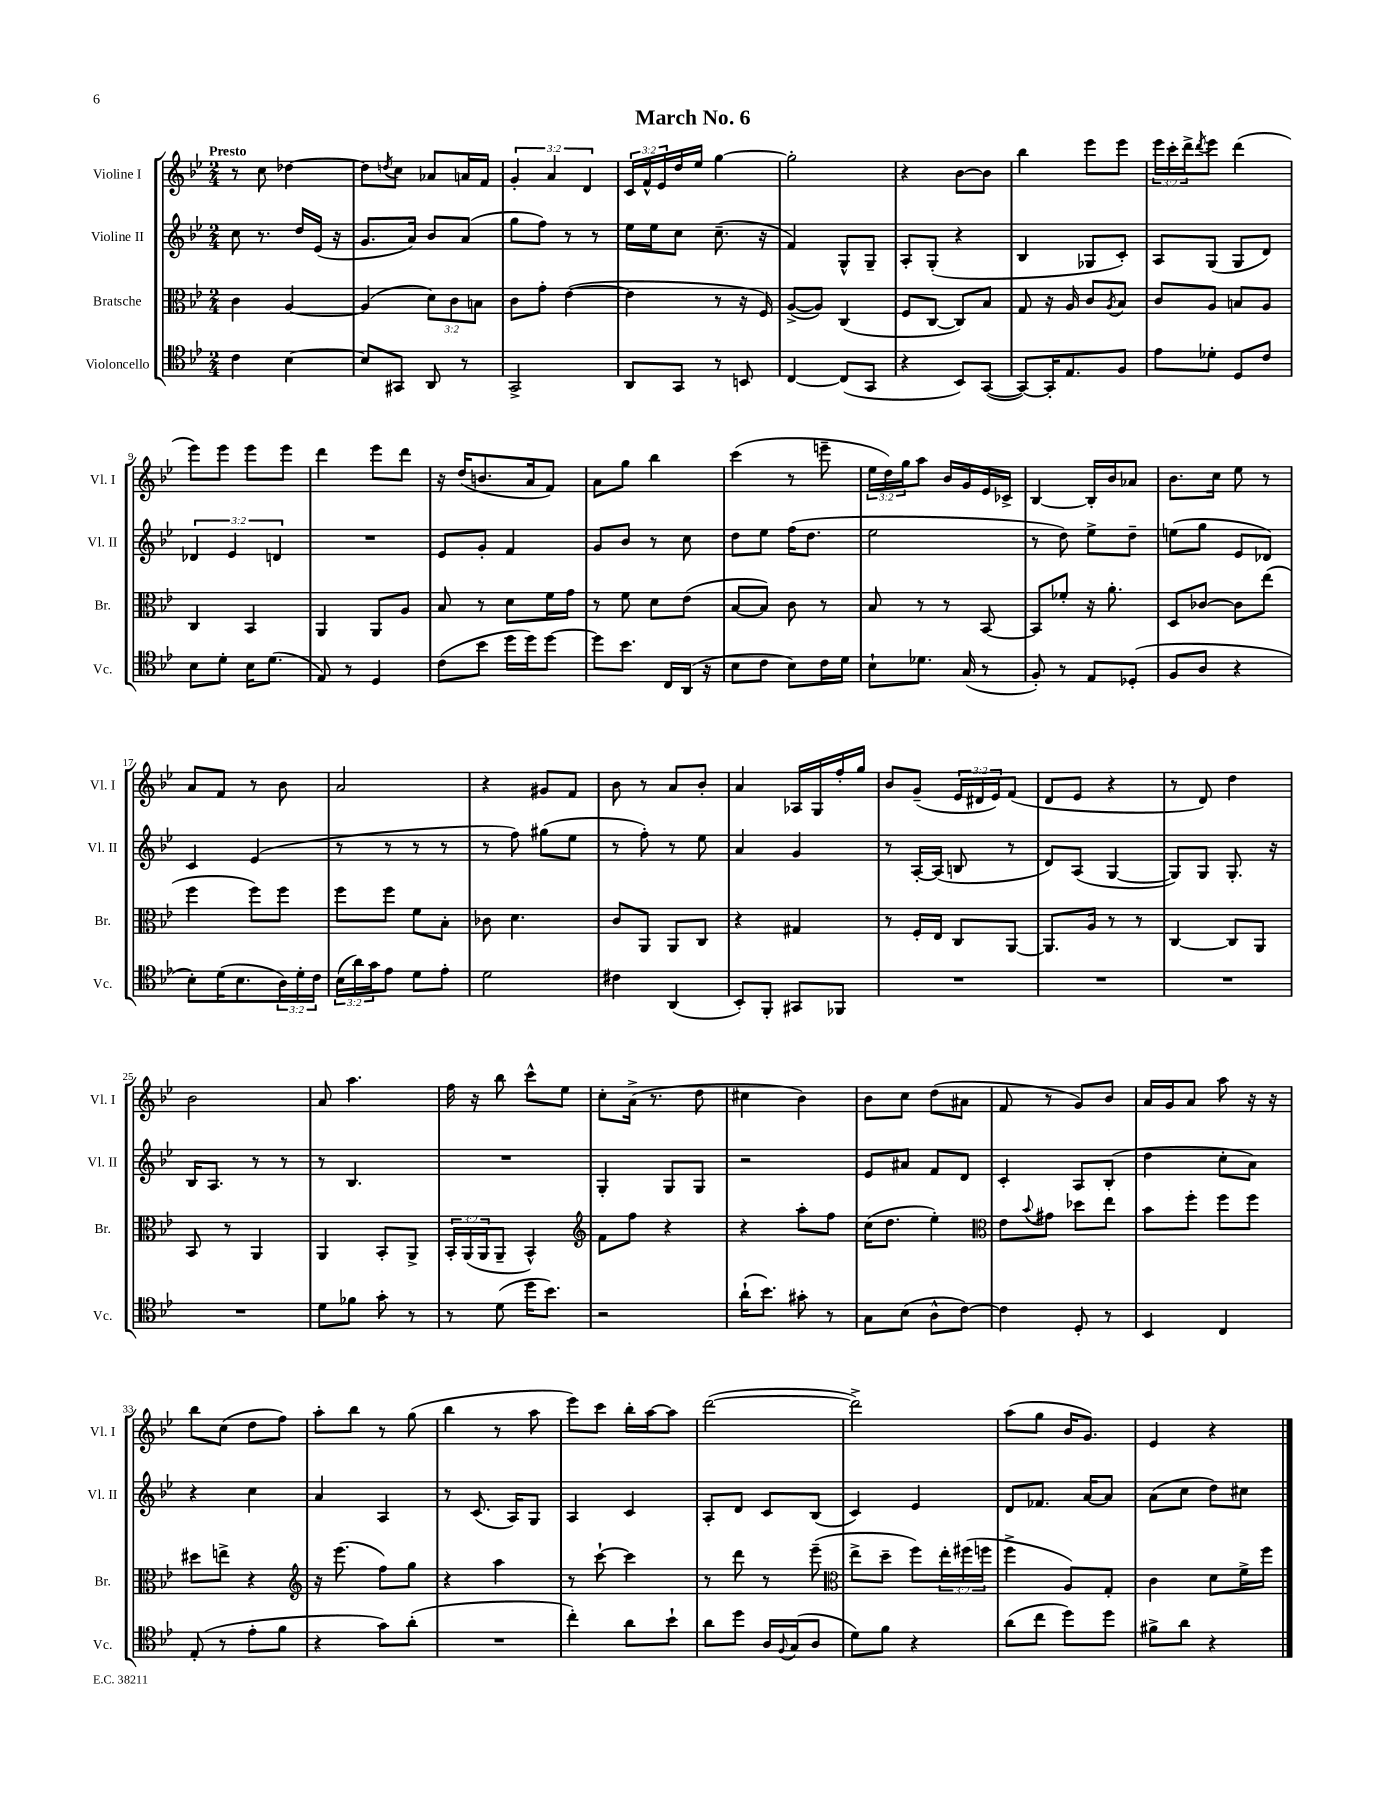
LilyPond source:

\header { title = "March No. 6" }
<<
\new StaffGroup <<
\new Staff = "s0" \with { instrumentName = "Violine I" shortInstrumentName = "Vl. I" } {
    \clef treble \key bes \major \numericTimeSignature \time 2/4 \override Staff.TupletNumber.text = #tuplet-number::calc-fraction-text \tempo "Presto"
    r8 c''8 des''4~ |
    des''8 \acciaccatura { d''8 } c''8 aes'8 a'16 f'16 |
    \tuplet 3/2 { g'4-. a'4 d'4 } |
    \tuplet 3/2 { c'16 f'16-^ ees'16 } d''16 ees''16 g''4~ |
    g''2-. |
    r4 bes'8~ bes'8 |
    bes''4 ees'''8 ees'''8 |
    \tuplet 3/2 { ees'''16 c'''16-. d'''16-> } \acciaccatura { d'''8 } ees'''8 d'''4( |
    ees'''8) ees'''8 ees'''8 ees'''8 |
    d'''4 ees'''8 d'''8 |
    r16 d''16( b'8. a'16 f'8) |
    a'8 g''8 bes''4 |
    c'''4( r8 e'''8-- |
    \tuplet 3/2 { ees''16 d''16) g''16 } a''8 bes'16 g'16 ees'16 ces'16-> |
    bes4~ bes16-. bes'16 aes'8 |
    bes'8. c''16 ees''8 r8 |
    a'8 f'8 r8 bes'8 |
    a'2 |
    r4 gis'8 f'8 |
    bes'8 r8 a'8 bes'8-. |
    a'4 aes16 g16 f''16-. g''16 |
    bes'8 g'8--( \tuplet 3/2 { ees'16 dis'16 ees'16) } f'8( |
    d'8 ees'8 r4 |
    r8 d'8) d''4 |
    bes'2 |
    a'8 a''4. |
    f''16 r16 bes''8 c'''8-^ ees''8 |
    c''8-. a'16->( r8. d''8 |
    cis''4 bes'4) |
    bes'8 c''8 d''8( ais'8 |
    f'8 r8 g'8) bes'8 |
    a'16 g'16 a'8 a''8 r16 r16 |
    bes''8 c''8( d''8 f''8) |
    a''8-. bes''8 r8 g''8( |
    bes''4 r8 a''8 |
    ees'''8) c'''8 bes''16-. a''16~ a''8 |
    d'''2~( |
    d'''2->) |
    a''8( g''8 bes'16 g'8.) |
    ees'4 r4 \bar "|." |
}
\new Staff = "s1" \with { instrumentName = "Violine II" shortInstrumentName = "Vl. II" } {
    \clef treble \key bes \major \numericTimeSignature \time 2/4 \override Staff.TupletNumber.text = #tuplet-number::calc-fraction-text
    c''8 r8. d''16 ees'16( r16 |
    g'8. a'16) bes'8 a'8( |
    g''8 f''8) r8 r8 |
    ees''16 ees''16 c''8 c''8.--( r16 |
    f'4) g8-^ g8-- |
    a8-. g8-.( r4 |
    bes4 ges8 c'8-.) |
    a8 g8( g8 d'8) |
    \tuplet 3/2 { des'4 ees'4 d'4 } |
    R2 |
    ees'8 g'8-. f'4 |
    g'8 bes'8 r8 c''8 |
    d''8 ees''8 f''16( d''8. |
    ees''2 |
    r8 d''8) ees''8-> d''8-- |
    e''8( g''8 ees'8 des'8) |
    c'4 ees'4( |
    r8 r8 r8 r8 |
    r8 f''8) gis''8( ees''8 |
    r8 f''8-.) r8 ees''8 |
    a'4 g'4 |
    r8 a16~-. a16( b8 r8 |
    d'8) a8( g4~ |
    g8) g8 g8.-. r16 |
    bes16 a8. r8 r8 |
    r8 bes4. |
    R2 |
    g4-. g8 g8 |
    r2 |
    ees'8 ais'8 f'8 d'8 |
    c'4-. a8 bes8-.( |
    d''4 c''8-. a'8) |
    r4 c''4 |
    a'4 a4 |
    r8 c'8.( a16) g8 |
    a4 c'4 |
    a8-. d'8 c'8 bes8( |
    c'4) ees'4 |
    d'8 fes'8. a'16~ a'8 |
    a'8( c''8 d''8) cis''8 \bar "|." |
}
\new Staff = "s2" \with { instrumentName = "Bratsche" shortInstrumentName = "Br." } {
    \clef alto \key bes \major \numericTimeSignature \time 2/4 \override Staff.TupletNumber.text = #tuplet-number::calc-fraction-text
    c'4 a4~ |
    a4( \tuplet 3/2 { d'8) c'8 b8 } |
    c'8 g'8-. ees'4~( |
    ees'4 r8 r16 f16) |
    a8~->( a8) c4( |
    f8 c8~ c8) bes8 |
    g8 r16 a16 c'8 \acciaccatura { a8 } bes8 |
    c'8 a8 b8 a8 |
    c4 bes,4 |
    a,4 a,8 a8 |
    bes8 r8 d'8 f'16 g'16 |
    r8 f'8 d'8 ees'8( |
    bes8~ bes8) c'8 r8 |
    bes8 r8 r8 bes,8~ |
    bes,8 fes'8-. r16 a'8.-. |
    d8 ces'8~ ces'8 ees''8( |
    f''4 f''8) f''8 |
    f''8 f''8 f'8 bes8-. |
    ces'8 d'4. |
    c'8 a,8 a,8 c8 |
    r4 gis4 |
    r8 f16-. ees16 c8 a,8~ |
    a,8. a16 r8 r8 |
    c4~ c8 a,8 |
    bes,8 r8 a,4 |
    a,4 bes,8-. a,8-> |
    \tuplet 3/2 { bes,16-. a,16( a,16 } a,8-- bes,4-^) |
    \clef treble f'8 f''8 r4 |
    r4 a''8-. f''8 |
    c''16( d''8. ees''4-.) |
    \clef alto ees'8 \appoggiatura { bes'8 } gis'8 des''8 ees''8 |
    bes'8 f''8-. f''8 f''8 |
    dis''8 e''8-> r4 |
    \clef treble r16 ees'''8.( f''8) g''8 |
    r4 a''4 |
    r8 c'''8~-! c'''4 |
    r8 d'''8 r8 ees'''8--( |
    \clef alto ees''8-> d''8-- f''8) \tuplet 3/2 { ees''16-. fis''16( f''16 } |
    f''4-> a8) g8-. |
    c'4 d'8 f'16-> f''16 \bar "|." |
}
\new Staff = "s3" \with { instrumentName = "Violoncello" shortInstrumentName = "Vc." } {
    \clef tenor \key bes \major \numericTimeSignature \time 2/4 \override Staff.TupletNumber.text = #tuplet-number::calc-fraction-text
    c'4 bes4~ |
    bes8 gis,8 a,8 r8 |
    g,2-> |
    a,8 g,8 r8 b,8 |
    c4~ c8( g,8 |
    r4 bes,8) g,8~( |
    g,8~) g,16-. ees8. f8 |
    ees'8 des'8-. d8 c'8 |
    bes8 d'8-. bes16 d'8.( |
    ees8) r8 d4 |
    c'8( bes'8 d''16 d''16) d''8~ |
    d''8 bes'8. c16 a,16( r16 |
    bes8 c'8 bes8) c'16 d'16 |
    bes8-! des'8. g16( r8 |
    f8-.) r8 ees8 des8-.( |
    f8 a8 r4 |
    bes8-.) d'16( bes8. \tuplet 3/2 { a16) d'16-. c'16 } |
    \tuplet 3/2 { bes16( a'16) g'16 } ees'8 d'8 ees'8-. |
    d'2 |
    cis'4 a,4( |
    bes,8-.) f,8-. gis,8 fes,8 |
    R2 |
    R2 |
    R2 |
    R2 |
    d'8 fes'8 g'8-. r8 |
    r8 d'8( d''16 bes'8.) |
    r2 |
    a'16-!( bes'8.) gis'8-. r8 |
    g8 bes8( a8-^ c'8~) |
    c'4 d8-. r8 |
    bes,4 c4 |
    ees8-.( r8 ees'8-. f'8 |
    r4 g'8) a'8-.( |
    R2 |
    c''4-.) a'8 bes'8-! |
    a'8 d''8 a16 \appoggiatura { f8 } g16( a8 |
    d'8) f'8 r4 |
    a'8( c''8 d''8) d''8 |
    fis'8-> a'8 r4 \bar "|." |
}
>>
>>
